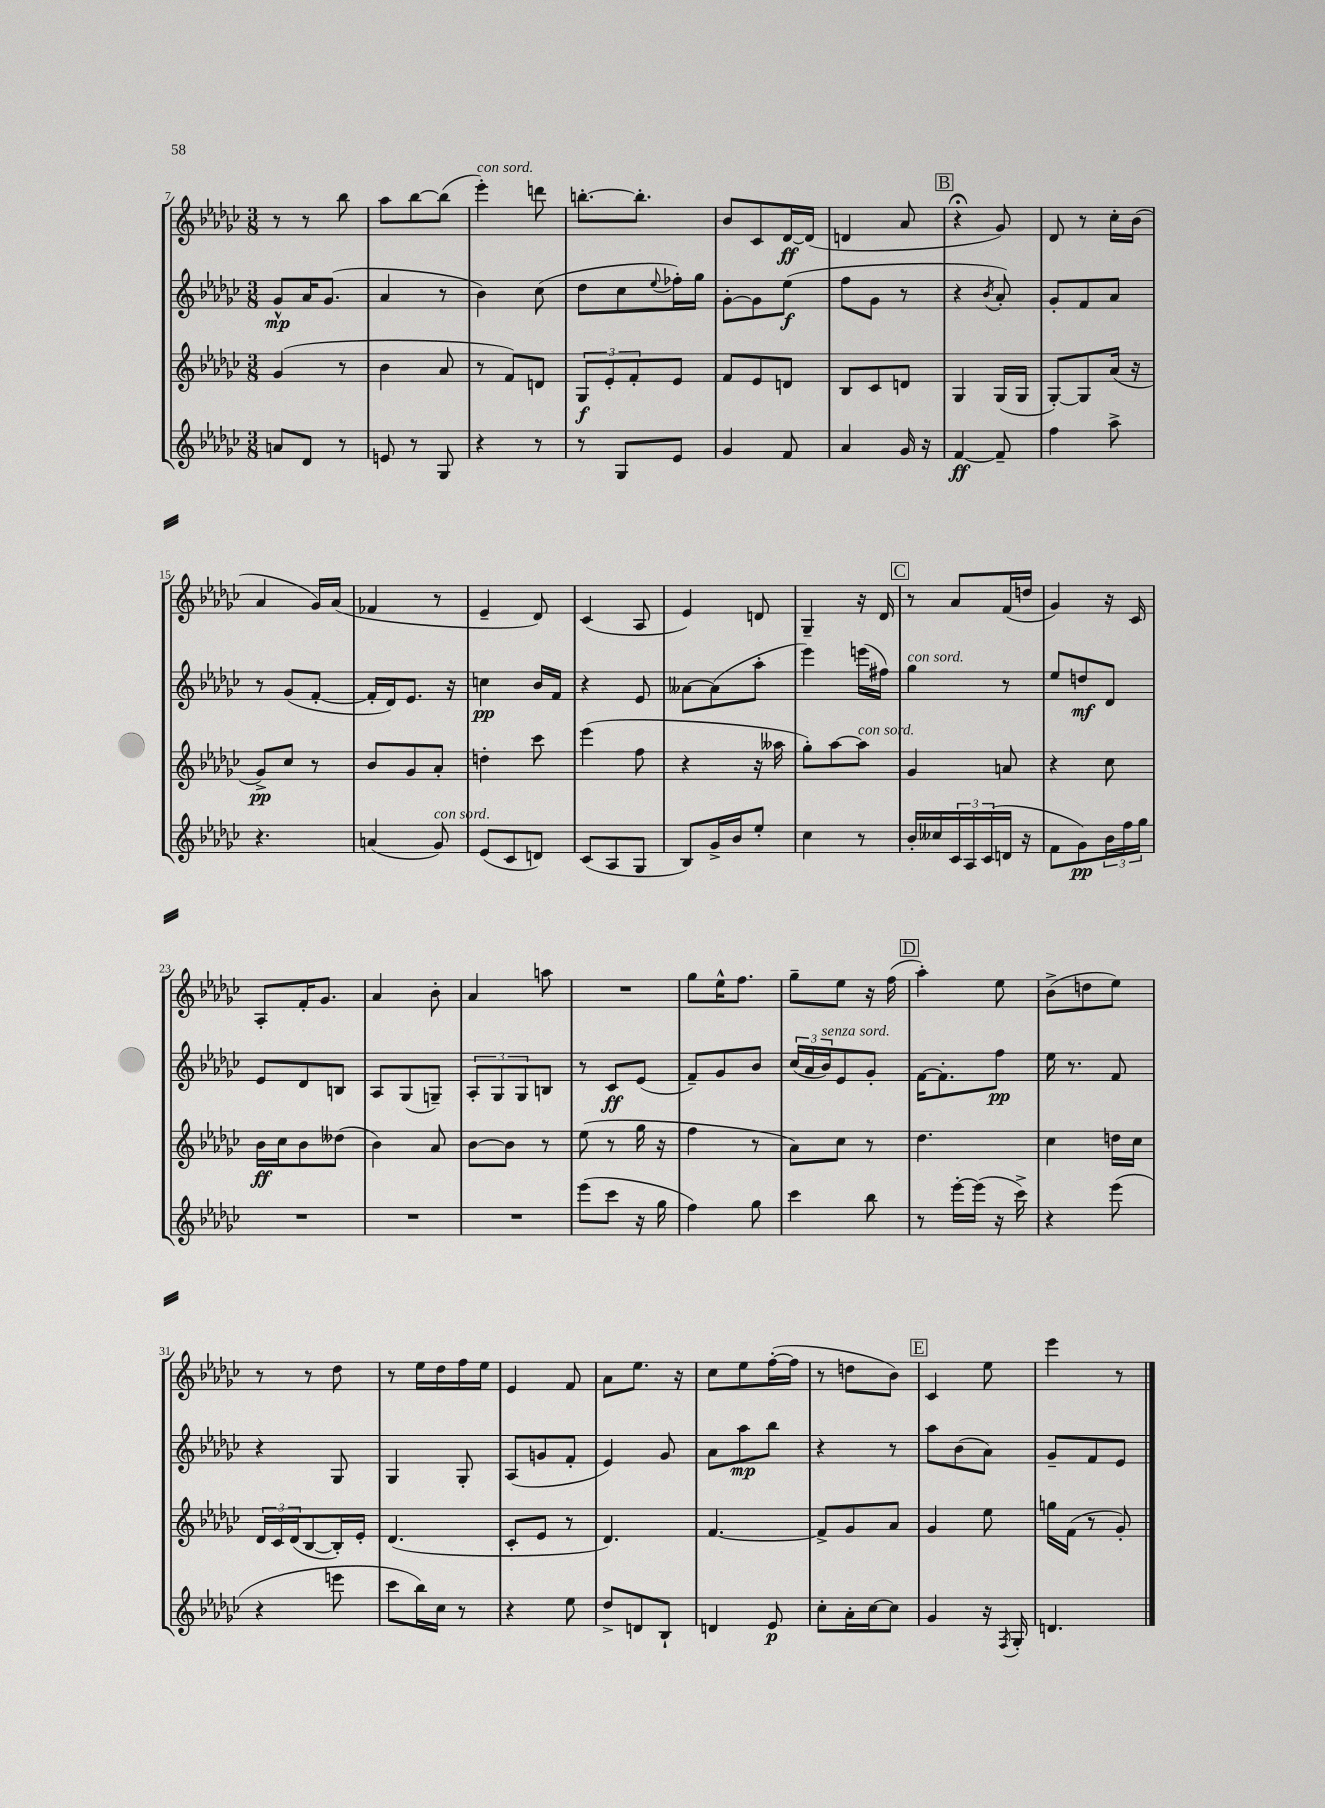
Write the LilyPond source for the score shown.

<<
\new StaffGroup <<
\new Staff = "s0" {
    \clef treble \key ges \major \numericTimeSignature \time 3/8
    r8 r8 bes''8 |
    aes''8 bes''8~ bes''8( |
    ees'''4-.^\markup { \italic "con sord." }) d'''8 |
    b''8.~-. b''8.-. |
    bes'8 ces'8 des'16~\ff des'16( |
    d'4 aes'8 |
    \mark \markup { \box "B" } r4\fermata ges'8) |
    des'8 r8 ces''16-. bes'16( |
    aes'4 ges'16) aes'16( |
    fes'4 r8 |
    ees'4-- des'8) |
    ces'4( aes8 |
    ees'4) d'8 |
    ges4-- r16 des'16 |
    \mark \markup { \box "C" } r8 aes'8 f'16( d''16 |
    ges'4) r16 ces'16 |
    aes8-. f'16-. ges'8. |
    aes'4 bes'8-. |
    aes'4 a''8 |
    R4. |
    ges''8 ees''16-^ f''8. |
    ges''8-- ees''8 r16 f''16( |
    \mark \markup { \box "D" } aes''4-.) ees''8 |
    bes'8->( d''8 ees''8) |
    r8 r8 des''8 |
    r8 ees''16 des''16 f''16 ees''16 |
    ees'4 f'8 |
    aes'8 ees''8. r16 |
    ces''8 ees''8 f''16~-.( f''16 |
    r8 d''8 bes'8) |
    \mark \markup { \box "E" } ces'4 ees''8 |
    ees'''4 r8 \bar "|." |
}
\new Staff = "s1" {
    \clef treble \key ges \major \numericTimeSignature \time 3/8
    ges'8-^\mp aes'16 ges'8.( |
    aes'4 r8 |
    bes'4) ces''8( |
    des''8 ces''8 \appoggiatura { ees''8 } fes''16-.) ges''16 |
    ges'8~-. ges'8 ees''8\f( |
    f''8 ges'8 r8 |
    \mark \markup { \box "B" } r4 \acciaccatura { bes'8 } aes'8-.) |
    ges'8-. f'8 aes'8 |
    r8 ges'8( f'8~-. |
    f'16-. des'16) ees'8. r16 |
    c''4\pp bes'16 f'16 |
    r4 ees'8 |
    aeses'8~ aeses'8( aes''8-. |
    ees'''4) e'''16( fis''16) |
    \mark \markup { \box "C" } ges''4^\markup { \italic "con sord." } r8 |
    ees''8 d''8\mf des'8 |
    ees'8 des'8 b8 |
    aes8 ges8( g8--) |
    \tuplet 3/2 { aes8-. ges8 ges8 } b8 |
    r8 ces'8\ff ees'8( |
    f'8--) ges'8 bes'8 |
    \tuplet 3/2 { ces''16( aes'16 bes'16^\markup { \italic "senza sord." }) } ees'8 ges'8-. |
    \mark \markup { \box "D" } f'16~ f'8.-. f''8\pp |
    ees''16 r8. f'8 |
    r4 ges8 |
    ges4 ges8-. |
    aes8( g'8 f'8-. |
    ees'4) ges'8 |
    aes'8 aes''8\mp bes''8 |
    r4 r8 |
    \mark \markup { \box "E" } aes''8 bes'8( aes'8) |
    ges'8-- f'8 ees'8 \bar "|." |
}
\new Staff = "s2" {
    \clef treble \key ges \major \numericTimeSignature \time 3/8
    ges'4( r8 |
    bes'4 aes'8 |
    r8 f'8) d'8 |
    \tuplet 3/2 { ges8\f ees'8-. f'8-. } ees'8 |
    f'8 ees'8 d'8 |
    bes8 ces'8 d'8 |
    \mark \markup { \box "B" } ges4 ges16( ges16 |
    ges8~-.) ges8 aes'16( r16 |
    ges'8->\pp) ces''8 r8 |
    bes'8 ges'8 aes'8-. |
    d''4-. ces'''8 |
    ees'''4( f''8 |
    r4 r16 aeses''16 |
    ges''8-.) aes''8~ aes''8^\markup { \italic "con sord." } |
    \mark \markup { \box "C" } ges'4 a'8 |
    r4 ces''8 |
    bes'16\ff ces''16 bes'8 deses''8( |
    bes'4) aes'8 |
    bes'8~ bes'8 r8 |
    ees''8( r8 ges''16 r16 |
    f''4 r8 |
    aes'8) ces''8 r8 |
    \mark \markup { \box "D" } des''4. |
    ces''4 d''16 ces''16 |
    \tuplet 3/2 { des'16 ces'16 des'16( } bes8~ bes16-.) ees'16-. |
    des'4.( |
    ces'8-. ees'8 r8 |
    des'4.) |
    f'4.~ |
    f'8-> ges'8 aes'8 |
    \mark \markup { \box "E" } ges'4 ees''8 |
    g''16 f'16( r8 ges'8-.) \bar "|." |
}
\new Staff = "s3" {
    \clef treble \key ges \major \numericTimeSignature \time 3/8
    a'8 des'8 r8 |
    e'8 r8 ges8 |
    r4 r8 |
    r8 ges8 ees'8 |
    ges'4 f'8 |
    aes'4 ges'16 r16 |
    \mark \markup { \box "B" } f'4~\ff f'8-- |
    f''4 aes''8-> |
    r4. |
    a'4( ges'8^\markup { \italic "con sord." }) |
    ees'8( ces'8 d'8) |
    ces'8( aes8 ges8 |
    bes8) ges'16-> bes'16 ees''8-. |
    ces''4 r8 |
    \mark \markup { \box "C" } bes'16-. ceses''16 \tuplet 3/2 { ces'16 aes16 ces'16( } d'16 r16 |
    f'8 ges'8\pp) \tuplet 3/2 { bes'16 f''16 ges''16 } |
    R4. |
    R4. |
    R4. |
    ees'''8( ces'''8 r16 ges''16 |
    f''4) ges''8 |
    ces'''4 bes''8 |
    \mark \markup { \box "D" } r8 ees'''16~-. ees'''16( r16 ces'''16->) |
    r4 ees'''8( |
    r4 e'''8 |
    ces'''8 bes''16) ces''16 r8 |
    r4 ees''8 |
    des''8-> d'8 bes8-! |
    d'4 ees'8\p |
    ces''8-. aes'16-. ces''16~ ces''8 |
    \mark \markup { \box "E" } ges'4 r16 \acciaccatura { f8 } ges16-. |
    d'4. \bar "|." |
}
>>
>>
\layout { \context { \Score currentBarNumber = #7 } }
